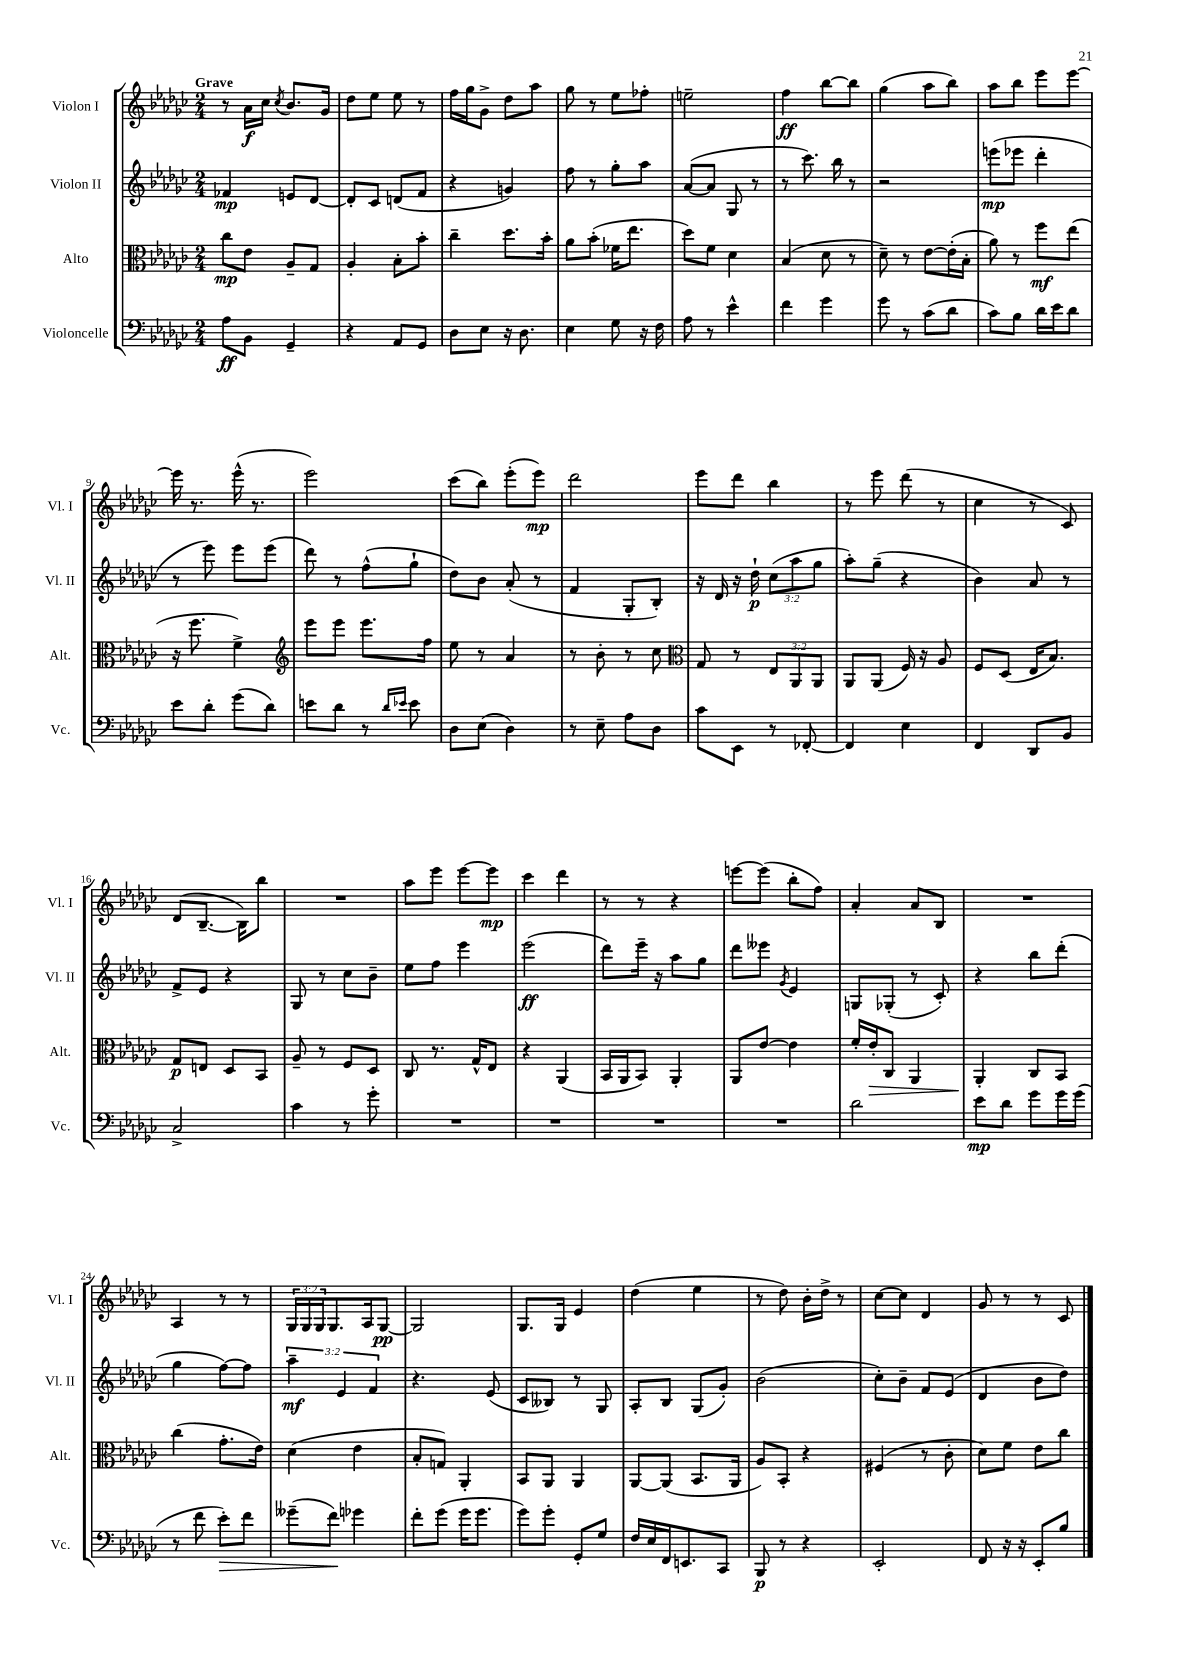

**kern	**kern	**kern	**kern
*staff4	*staff3	*staff2	*staff1
*clefF4	*clefC3	*clefG2	*clefG2
*k[b-e-a-d-g-c-]	*k[b-e-a-d-g-c-]	*k[b-e-a-d-g-c-]	*k[b-e-a-d-g-c-]
*M2/4	*M2/4	*M2/4	*M2/4
8A-	8cc-	4f-	8r
8BB-	8e-	.	16a-
.	.	.	16cc-
.	.	.	8qcc-
4GG-~	8A-~	8e	8.b-
.	8G-	[8d-	.
.	.	.	16g-
=	=	=	=
4r	4A-'	8d-']	8dd-
.	.	8c-	8ee-
8AA-	8B-'	(8d	8ee-
8GG-	8b-'	8f	8r
=	=	=	=
8D-	4cc-~	4r	16ff
.	.	.	16gg-
8E-	.	.	8g-^
16r	8.dd-	4g)	8dd-
8.D-	.	.	.
.	.	.	8aa-
.	16b-'	.	.
=	=	=	=
4E-	8a-	8ff	8gg-
.	(8b-'	8r	8r
8G-	16f-	8gg-'	8ee-
.	8.ee-	.	.
16r	.	8aa-	8ff-'
16F	.	.	.
=	=	=	=
8A-	8dd-)	([8a-	2ee~
8r	8f	8a-]	.
4e-^^	4d-	8G-	.
.	.	8r	.
=	=	=	=
4f	(4B-	8r	4ff
.	.	8.ccc-)	.
4g-	8d-	.	[8bb-
.	.	16bb-	.
.	8r	8r	8bb-]
=	=	=	=
8g-	8d-~)	2r	(4gg-
8r	8r	.	.
(8c-	[8e-	.	8aa-
8d-	(16e-']	.	8bb-)
.	16B-'	.	.
=	=	=	=
8c-)	8a-)	(8eee	8aa-
8B-	8r	8eee-	8bb-
16d-	8ff	4ddd-'	8eee-
16e-	.	.	.
8d-	(8ee-	.	[8eee-
=	=	=	=
8e-	16r	8r	16eee-]
.	8.ff	.	8.r
8d-'	.	8eee-)	.
(8g-	4f^)	8eee-	(16eee-^^
.	.	.	8.r
8d-)	.	(8eee-	.
=	=	=	=
*	*clefG2	*	*
8e	8eee-	8ddd-)	2eee-)
8d-	8eee-	8r	.
8r	8.eee-	(8ff^^	.
16qqd-	.	.	.
16qqe-	.	.	.
8e-	.	8gg-`	.
.	16ff	.	.
=	=	=	=
8D-	8ee-	8dd-)	(8ccc-
(8E-	8r	8b-	8bb-)
4D-)	4a-	(8a-'	(8eee-'
.	.	8r	8eee-)
=	=	=	=
8r	8r	4f	2ddd-
8E-~	8b-'	.	.
8A-	8r	8G-'	.
8D-	8cc-	8B-')	.
=	=	=	=
*	*clefC3	*	*
8c-	8G-	16r	8eee-
.	.	16d-	.
8EE-	8r	16r	8ddd-
.	.	16dd-`	.
8r	12E-	(12cc-	4bb-
.	12AA-	12aa-	.
[8FF-'	.	.	.
.	12AA-	12gg-	.
=	=	=	=
4FF-]	8AA-	8aa-')	8r
.	(8AA-	(8gg-~	8eee-
4E-	16F)	4r	(8ddd-
.	16r	.	.
.	8A-	.	8r
=	=	=	=
4FF	8F	4b-)	4cc-
.	(8D-	.	.
8DD-	16E-	8a-	8r
.	8.B-)	.	.
8BB-	.	8r	8c-)
=	=	=	=
2C-^	8G-	8f^	(8d-
.	8E	8e-	[8.B-~
.	8D-	4r	.
.	.	.	16B-])
.	8BB-	.	8bb-
=	=	=	=
4c-	8A-~	8G-	2r
.	8r	8r	.
8r	8F	8cc-	.
8g-'	8D-	8b-~	.
=	=	=	=
2r	8C-	8ee-	8aa-
.	8.r	8ff	8eee-
.	.	4eee-	[8eee-
.	16G-^^	.	.
.	8E-	.	8eee-]
=	=	=	=
2r	4r	(2eee-	4ccc-
.	(4AA-	.	4ddd-
=	=	=	=
2r	16BB-	8ddd-)	8r
.	16AA-	.	.
.	8BB-)	16eee-~	8r
.	.	16r	.
.	4AA-'	8aa-	4r
.	.	8gg-	.
=	=	=	=
2r	8AA-	8ddd-	[8eee
.	[8e-	8eee--	(8eee]
.	.	8qg-	.
.	4e-]	4e-	8bb-'
.	.	.	8ff)
=	=	=	=
2d-	16f'	8G	4a-'
.	16e-'	.	.
.	8C-	(8G-'	.
.	4AA-	8r	8a-
.	.	8c-')	8B-
=	=	=	=
8e-	4AA-'	4r	2r
8d-	.	.	.
8g-	8C-	8bb-	.
16g-	8BB-	(8ddd-'	.
(16g-	.	.	.
=	=	=	=
8r	(4cc-	4gg-	4A-
8f	.	.	.
8e-')	8.g-'	[8ff)	8r
8f	.	8ff]	8r
.	16e-)	.	.
=	=	=	=
(8g--~	(4d-	6aa-~	24G-
.	.	.	24G-
.	.	.	24G-
8f)	.	.	8.G-
.	.	6e-	.
4g-	4e-	.	.
.	.	.	16A-
.	.	6f	.
.	.	.	[8G-
=	=	=	=
8f'	8B-'	4.r	2G-]
(8g-	8G)	.	.
16g-	4AA-'	.	.
8.g-	.	.	.
.	.	(8e-	.
=	=	=	=
8g-)	8BB-	8c-	8.G-
8g-'	8AA-	8B--)	.
.	.	.	16G-
8GG-'	4AA-	8r	4e-
8G-	.	8G-	.
=	=	=	=
16F	[8AA-	8A-'	(4dd-
16E-	.	.	.
16FF	(8AA-]	8B-	.
8.EE	.	.	.
.	8.BB-	(8G-	4ee-
8CC-	.	8g-')	.
.	16AA-	.	.
=	=	=	=
8BBB-	8A-)	(2b-	8r
8r	8BB-'	.	8dd-)
4r	4r	.	16b-'
.	.	.	16dd-^
.	.	.	8r
=	=	=	=
2EE-'	(4F#	8cc-')	[8cc-
.	.	8b-~	8cc-]
.	8r	8f	4d-
.	8c-'	(8e-	.
=	=	=	=
8FF	8d-)	4d-	8g-
16r	8f	.	8r
16r	.	.	.
8EE-'	8e-	8b-	8r
8B-	8cc-	8dd-)	8c-
==	==	==	==
*-	*-	*-	*-
